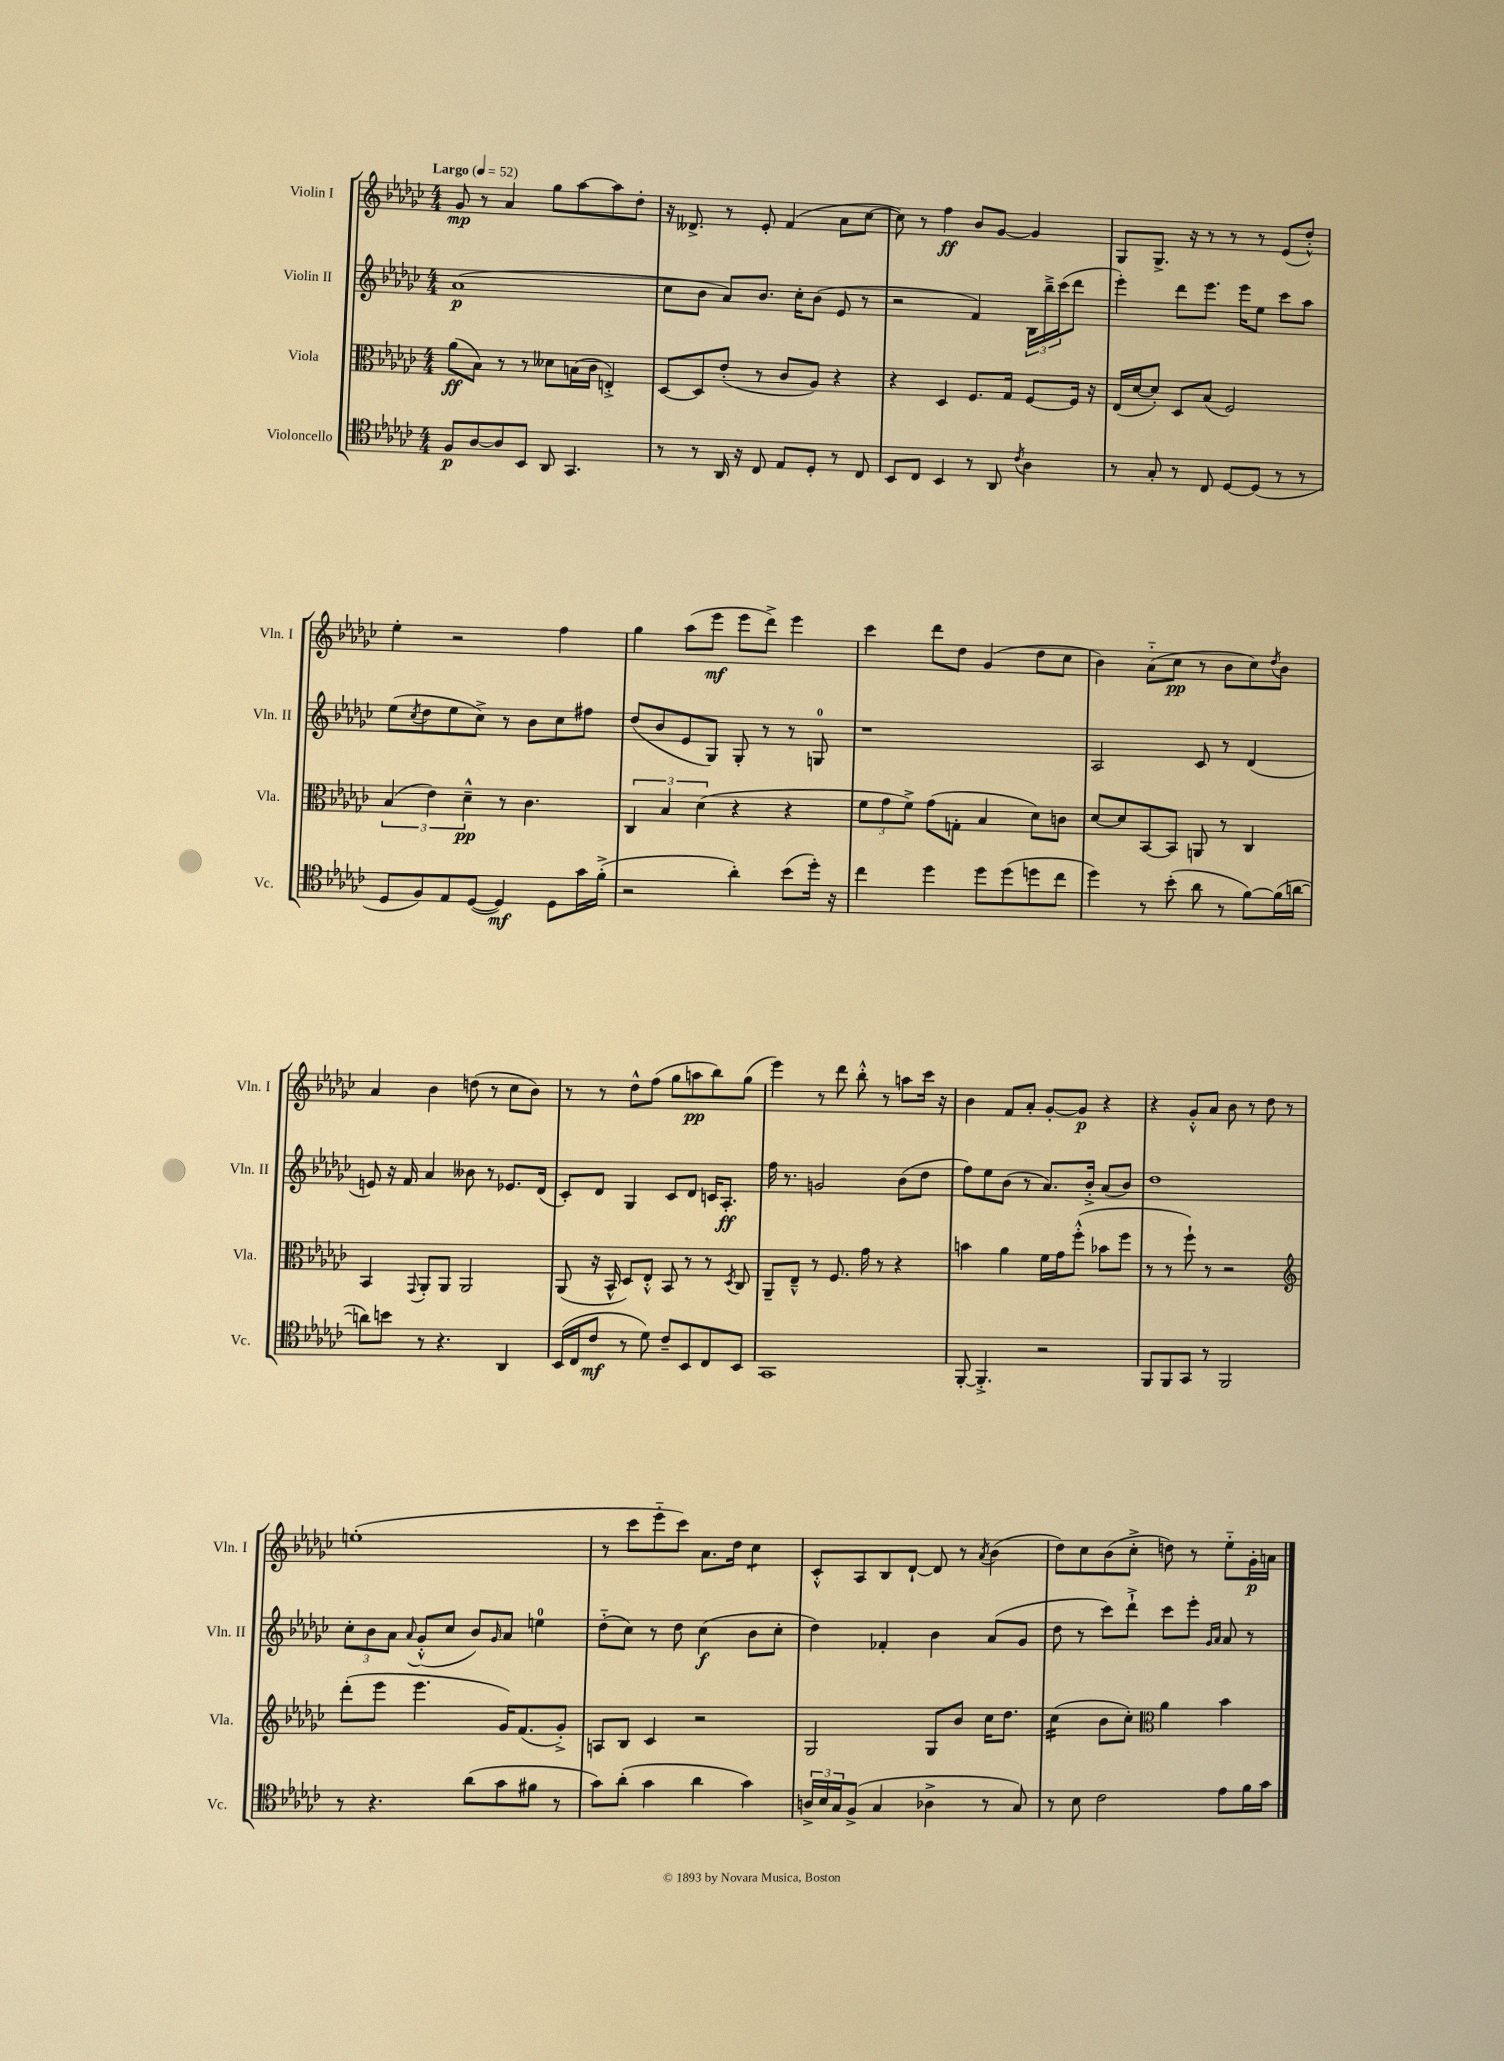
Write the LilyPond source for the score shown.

<<
\new StaffGroup <<
\new Staff = "s0" \with { instrumentName = "Violin I" shortInstrumentName = "Vln. I" } {
    \clef treble \key ges \major \numericTimeSignature \time 4/4 \tempo "Largo" 4 = 52
    ges'8\mp r8 aes'4 ges''8 aes''8~ aes''8 des''8-. |
    r16 deses'8.-> r8 ees'8-. f'4( aes'8 ces''8~ |
    ces''8) r8 f''4\ff bes'8 ges'8~ ges'4 |
    ges8 ges8.-> r16 r8 r8 r8 ees'8( des''8-.-^) |
    ees''4-. r2 f''4 |
    ges''4 aes''8( ees'''8\mf ees'''8 des'''8->) ees'''4 |
    ces'''4 des'''8 des''8 ges'4( des''8 ces''8 |
    bes'4) aes'8-_( ces''8\pp r8 bes'8 ces''8) \acciaccatura { des''8 } bes'8 |
    aes'4 bes'4 d''8( r8 ces''8 bes'8) |
    r8 r8 des''8-^ f''8( ges''8 a''8\pp bes''8) ges''8( |
    ees'''4) r8 des'''8 bes''8-.-^ r8 a''8 ces'''16 r16 |
    bes'4 f'8 aes'8-. ges'8~-. ges'8\p r4 |
    r4 ges'8-.-^ aes'8 bes'8 r8 des''8 r8 |
    e''1-.( |
    r8 ces'''8 ees'''8-_ ces'''8) aes'8. des''16 ces''4:8 |
    ces'8-.-^ aes8 bes8 des'8~-! des'8 r8 \acciaccatura { aes'8 } bes'4( |
    des''8) ces''8 bes'8( ces''8-.-> d''8) r8 ees''8-_ ges'16-.\p a'16 \bar "|." |
}
\new Staff = "s1" \with { instrumentName = "Violin II" shortInstrumentName = "Vln. II" } {
    \clef treble \key ges \major \numericTimeSignature \time 4/4
    aes'1\p( |
    ces''8 bes'8 aes'8) bes'8. ces''16-. bes'8( ees'8 r8 |
    r2 f'4) \tuplet 3/2 { bes16 bes''16---> ces'''16( } des'''8 |
    ees'''4-.) des'''8 ees'''8. ees'''16 ees''8 ces'''8 aes''8 |
    ees''8( \acciaccatura { ces''8 } des''8 ees''8 ces''8->) r8 bes'8 ces''8 fis''8 |
    des''8( bes'8 ees'8 ges8) ges8-. r8 r8 g8-0 |
    r1 |
    aes2 ces'8 r8 des'4( |
    e'8) r16 f'16 aes'4 beses'8 r8 ees'8. des'16( |
    ces'8-.) des'8 ges4 ces'8 des'8 c'16 aes8.-.\ff |
    f''16 r8. g'2 bes'8( des''8 |
    f''8) ees''8 bes'8( r8 aes'8.) bes'16-.-> aes'8( bes'8) |
    des''1 |
    \tuplet 3/2 { ces''8-. bes'8 aes'8 } \appoggiatura { aes'8 } ges'8-.-^( ces''8 bes'8) \grace { ges'16 } aes'8 e''4-0 |
    des''8-_( ces''8) r8 des''8 ces''4\f( bes'8 ces''8-. |
    des''4) fes'4-. bes'4 aes'8( ges'8 |
    des''8 r8 ces'''8) des'''8-!-> ces'''8 ees'''8-. \grace { ges'16 aes'16 } aes'8 r8 \bar "|." |
}
\new Staff = "s2" \with { instrumentName = "Viola" shortInstrumentName = "Vla." } {
    \clef alto \key ges \major \numericTimeSignature \time 4/4
    aes'8\ff( bes8) r8 r8 deses'8 b16( ces'16 e4-.->) |
    des8~ des8 ees'8-.( r8 ces'8 aes8) r4 |
    r4 des4 f8. ges16 f8~ f16 r16 |
    ees16( des'16~ des'8-.) des8 bes8( f2) |
    \tuplet 3/2 { bes4( ees'4) des'4---^\pp } r8 ces'4. |
    \tuplet 3/2 { ces4 bes4 des'4( } r4 r4 |
    \tuplet 3/2 { f'8 ges'8 f'8->) } ges'8( g8-. bes4 des'8) c'8 |
    des'8~ des'8 bes,8~ bes,8 a,8 r8 ces4 |
    bes,4 \appoggiatura { ges,8 } aes,8-. aes,8 aes,2 |
    aes,8( r16 bes,16-^ des8) ees8-.-^ bes,8 r8 r8 \acciaccatura { des8 } ces8 |
    aes,8-- ees8---^ r8 f8. ges'16 r8 r4 |
    b'4 aes'4 f'16 ges'16 f''8-.-^( bes'8 f''8 |
    r8 r8 f''8-!) r8 r2 |
    \clef treble des'''8-.( ees'''8 ees'''4. ges'16) f'8.( ges'8-.->) |
    a8 bes8 ces'4 r2 |
    ges2 ges8 bes'8 ces''16 des''8. |
    ces''4:16( bes'8 ces''8-.) \clef alto aes'4 bes'4 \bar "|." |
}
\new Staff = "s3" \with { instrumentName = "Violoncello" shortInstrumentName = "Vc." } {
    \clef tenor \key ges \major \numericTimeSignature \time 4/4
    f8\p aes8~ aes8 bes,8 aes,8 ges,4. |
    r8 r8 aes,16 r16 ces8 ees8 des8-. r8 ces8 |
    bes,8 ces8 bes,4 r8 aes,8 \acciaccatura { ces'8 } aes4 |
    r8 ges8-. r8 ces8 des8~ des8( r8 r8 |
    des8 f8) ees8 des8~( des4\mf) des8 ges'16 f'16-.->( |
    r2 aes'4-.) bes'8( des''16-.) r16 |
    ces''4 des''4 des''8 des''8( d''8 ces''8 |
    des''4) r8 bes'8-.( aes'8 r8 f'8~) f'16( a'16~ |
    a'8) b'8 r8 r4. aes,4 |
    bes,16( ces16 ces'8\mf r8 des'8) ces'8-- bes,8 ces8 bes,8 |
    ges,1 |
    f,8~-. f,4.-.-> r2 |
    f,8 f,8 ges,8 r8 f,2 |
    r8 r4. aes'8( ges'8 fis'8 r8 |
    ges'8) aes'8-.( ges'4 aes'4 ges'4) |
    \tuplet 3/2 { a16-> bes16 ges16 } f8->( ges4 aes4-> r8 ges8) |
    r8 bes8 ces'2 ees'8 f'16 ges'16 \bar "|." |
}
>>
>>
\layout { \context { \Score \remove "Bar_number_engraver" } }
